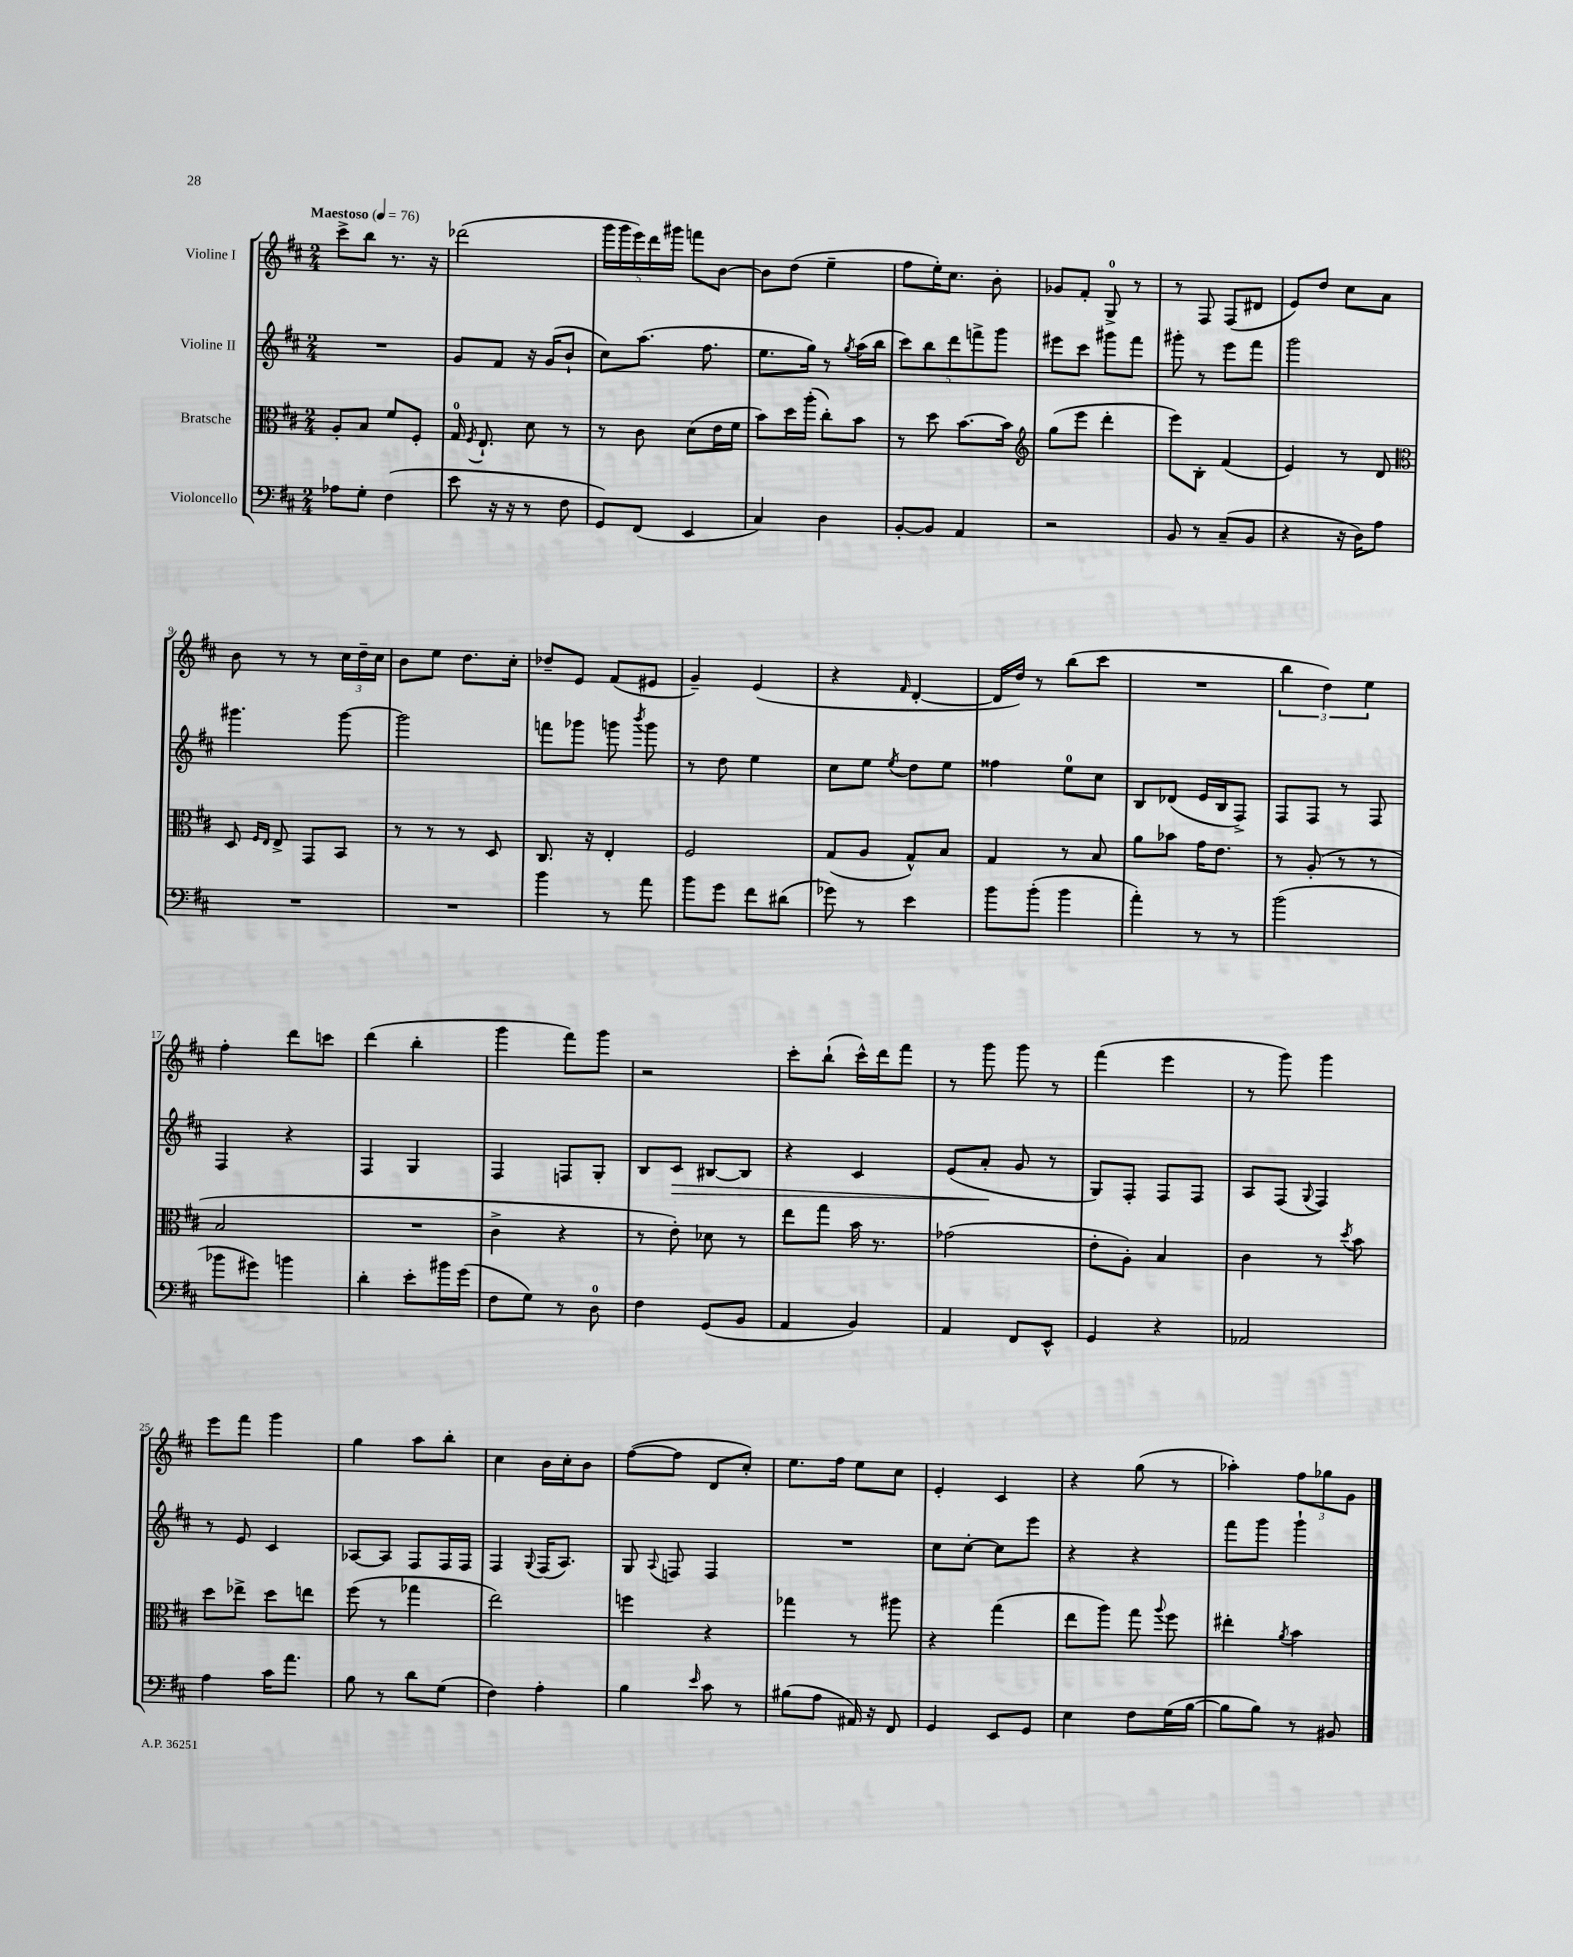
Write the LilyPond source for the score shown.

<<
\new StaffGroup <<
\new Staff = "s0" \with { instrumentName = "Violine I" } {
    \clef treble \key d \major \numericTimeSignature \time 2/4 \tempo "Maestoso" 4 = 76
    \autoBeamOff cis'''8[-> b''8] r8. r16 |
    des'''2( |
    \tuplet 5/4 { g'''16[ g'''16 e'''16) d'''16 gis'''16] } f'''8[ b'8]~ |
    b'8[ d''8]( e''4-- |
    fis''8[ e''16-.) cis''8.] b'8-. |
    ges'8[ fis'8]-. g8-0-> r8 |
    r8 fis8 fis8[( dis'8] |
    e'8[) d''8] cis''8[ a'8] |
    b'8 r8 r8 \tuplet 3/2 { cis''16[ d''16-- cis''16] } |
    b'8[ e''8] d''8.[ cis''16]-. |
    des''8[-- e'8] fis'8[( eis'8] |
    g'4--) e'4( |
    r4 \grace { fis'16 } d'4~-. |
    d'16[ d''16]) r8 b''8[( cis'''8] |
    R2 |
    \tuplet 3/2 { b''4 d''4) e''4 } |
    fis''4-. d'''8[ c'''8] |
    d'''4( b''4-. |
    g'''4 fis'''8[) g'''8] |
    r2 |
    cis'''8[-. b''8]-!( cis'''16[-^) d'''16 fis'''8] |
    r8 g'''8 g'''8 r8 |
    fis'''4( e'''4 |
    r8 g'''8) g'''4 |
    e'''8[ fis'''8] g'''4 |
    g''4 a''8[ b''8]-. |
    cis''4 b'16[ cis''16-. b'8] |
    fis''8[~( fis''8] d'8[ cis''8]-.) |
    e''8.[ fis''16] e''8[ cis''8] |
    e'4-. cis'4 |
    r4 g''8( r8 |
    aes''4-.) \tuplet 3/2 { fis''8[ ges''8 g'8] } \bar "|." |
}
\new Staff = "s1" \with { instrumentName = "Violine II" } {
    \clef treble \key d \major \numericTimeSignature \time 2/4
    \autoBeamOff R2 |
    g'8[ fis'8] r16 g'16[( b'8]-! |
    cis''8[) a''8.]( fis''8. |
    e''8.[ g''16]) r8 \acciaccatura { g''8 } a''16[( b''16] |
    \tuplet 5/4 { cis'''8[) b''8 d'''8 f'''8-> g'''8] } |
    eis'''8[ cis'''8] gis'''8[ fis'''8] |
    gis'''8-. r8 e'''8[ fis'''8] |
    g'''2 |
    gis'''4. gis'''8~ |
    gis'''2 |
    f'''8[ ges'''8] g'''8 \acciaccatura { b'''8 } g'''8 |
    r8 d''8 e''4 |
    cis''8[ e''8] \acciaccatura { e''8 } d''8[ e''8] |
    fisis''4 e''8[-0 cis''8] |
    b8[ des'8]( e'16[ b16 fis8]->) |
    fis8[ fis8] r8 fis8 |
    fis4 r4 |
    fis4 g4 |
    fis4 f8[ g8]-. |
    b8[ cis'8]\> bis8[~ bis8] |
    r4 cis'4 |
    e'8[( a'8]-.\! g'8 r8 |
    g8[) fis8]-. fis8[ fis8] |
    a8[ fis8]( \appoggiatura { g8 } fis4) |
    r8 e'8 cis'4 |
    aes8[~ aes8] fis8[ fis16 fis16] |
    fis4 \appoggiatura { g8 } fis16[( a8.]) |
    g8 \appoggiatura { a8 } f8 f4 |
    R2 |
    cis''8[ cis''8]~-. cis''8[ e'''8] |
    r4 r4 |
    fis'''8[ g'''8] g'''4-! \bar "|." |
}
\new Staff = "s2" \with { instrumentName = "Bratsche" } {
    \clef alto \key d \major \numericTimeSignature \time 2/4
    \autoBeamOff a8[-. b8] fis'8[ fis8]-. |
    g16-0 \acciaccatura { fis8 } e8.-! d'8 r8 |
    r8 cis'8 d'8[( e'16 fis'16] |
    b'8[) d''16 a''16]-.( cis''8[-.) b'8] |
    r8 d''8 b'8.[~ b'16] |
    \clef treble g''8[( e'''8] d'''4-. |
    e'''8[) b8]-. fis'4( |
    e'4) r8 d'8 |
    \clef alto d8 \grace { fis16[ e16] } e8-> g,8[ b,8] |
    r8 r8 r8 d8 |
    cis8. r16 e4-. |
    fis2 |
    g8[( a8] g8[-^) b8] |
    g4 r8 b8 |
    a'8[ bes'8] g'16[ e'8.] |
    r8 a8-.( r8 r8 |
    b2 |
    R2 |
    cis'4-> r4 |
    r8 e'8-.) des'8 r8 |
    e''8[ g''8] b'16 r8. |
    ges'2( |
    e'8[-. a8]-.) b4 |
    cis'4 r8 \acciaccatura { d''8 } b'8 |
    d''8[ ees''8]-> d''8[ e''8] |
    fis''8( r8 ges''4 |
    e''2) |
    f''4 r4 |
    ges''4 r8 ais''8 |
    r4 g''4( |
    e''8[ a''8]) g''8 \appoggiatura { a''8 } fis''8 |
    eis''4-. \acciaccatura { a'8 } b'4 \bar "|." |
}
\new Staff = "s3" \with { instrumentName = "Violoncello" } {
    \clef bass \key d \major \numericTimeSignature \time 2/4
    \autoBeamOff aes8[ g8]-. fis4( |
    e'8 r16 r16 r8 fis8 |
    g,8[) fis,8]( e,4 |
    cis4) d4 |
    b,8[~-. b,8] a,4 |
    r2 |
    b,8 r8 cis8[--( b,8] |
    r4 r16 d16[) a8] |
    R2 |
    R2 |
    b'4 r8 a'8 |
    b'8[ g'8] fis'8[ dis'8]( |
    ges'8) r8 e'4 |
    b'8[ b'8]-.( b'4 |
    a'4-.) r8 r8 |
    b'2( |
    bes'8[ gis'8]) b'4 |
    d'4-. e'8[-. bis'16 g'16]( |
    fis8[ g8]) r8 d8-0 |
    fis4 g,8[( b,8] |
    a,4 b,4) |
    a,4 fis,8[ e,8]-^ |
    g,4 r4 |
    aes,2 |
    a4 cis'16[ a'8.] |
    b8 r8 d'8[ g8]( |
    fis4) a4-. |
    b4 \grace { e'16 } cis'8 r8 |
    bis8[( a8] ais,16) r16 fis,8 |
    g,4 e,8[ g,8] |
    e4 fis8[ g16( b16]~ |
    b8[ b8]) r8 bis,8 \bar "|." |
}
>>
>>
